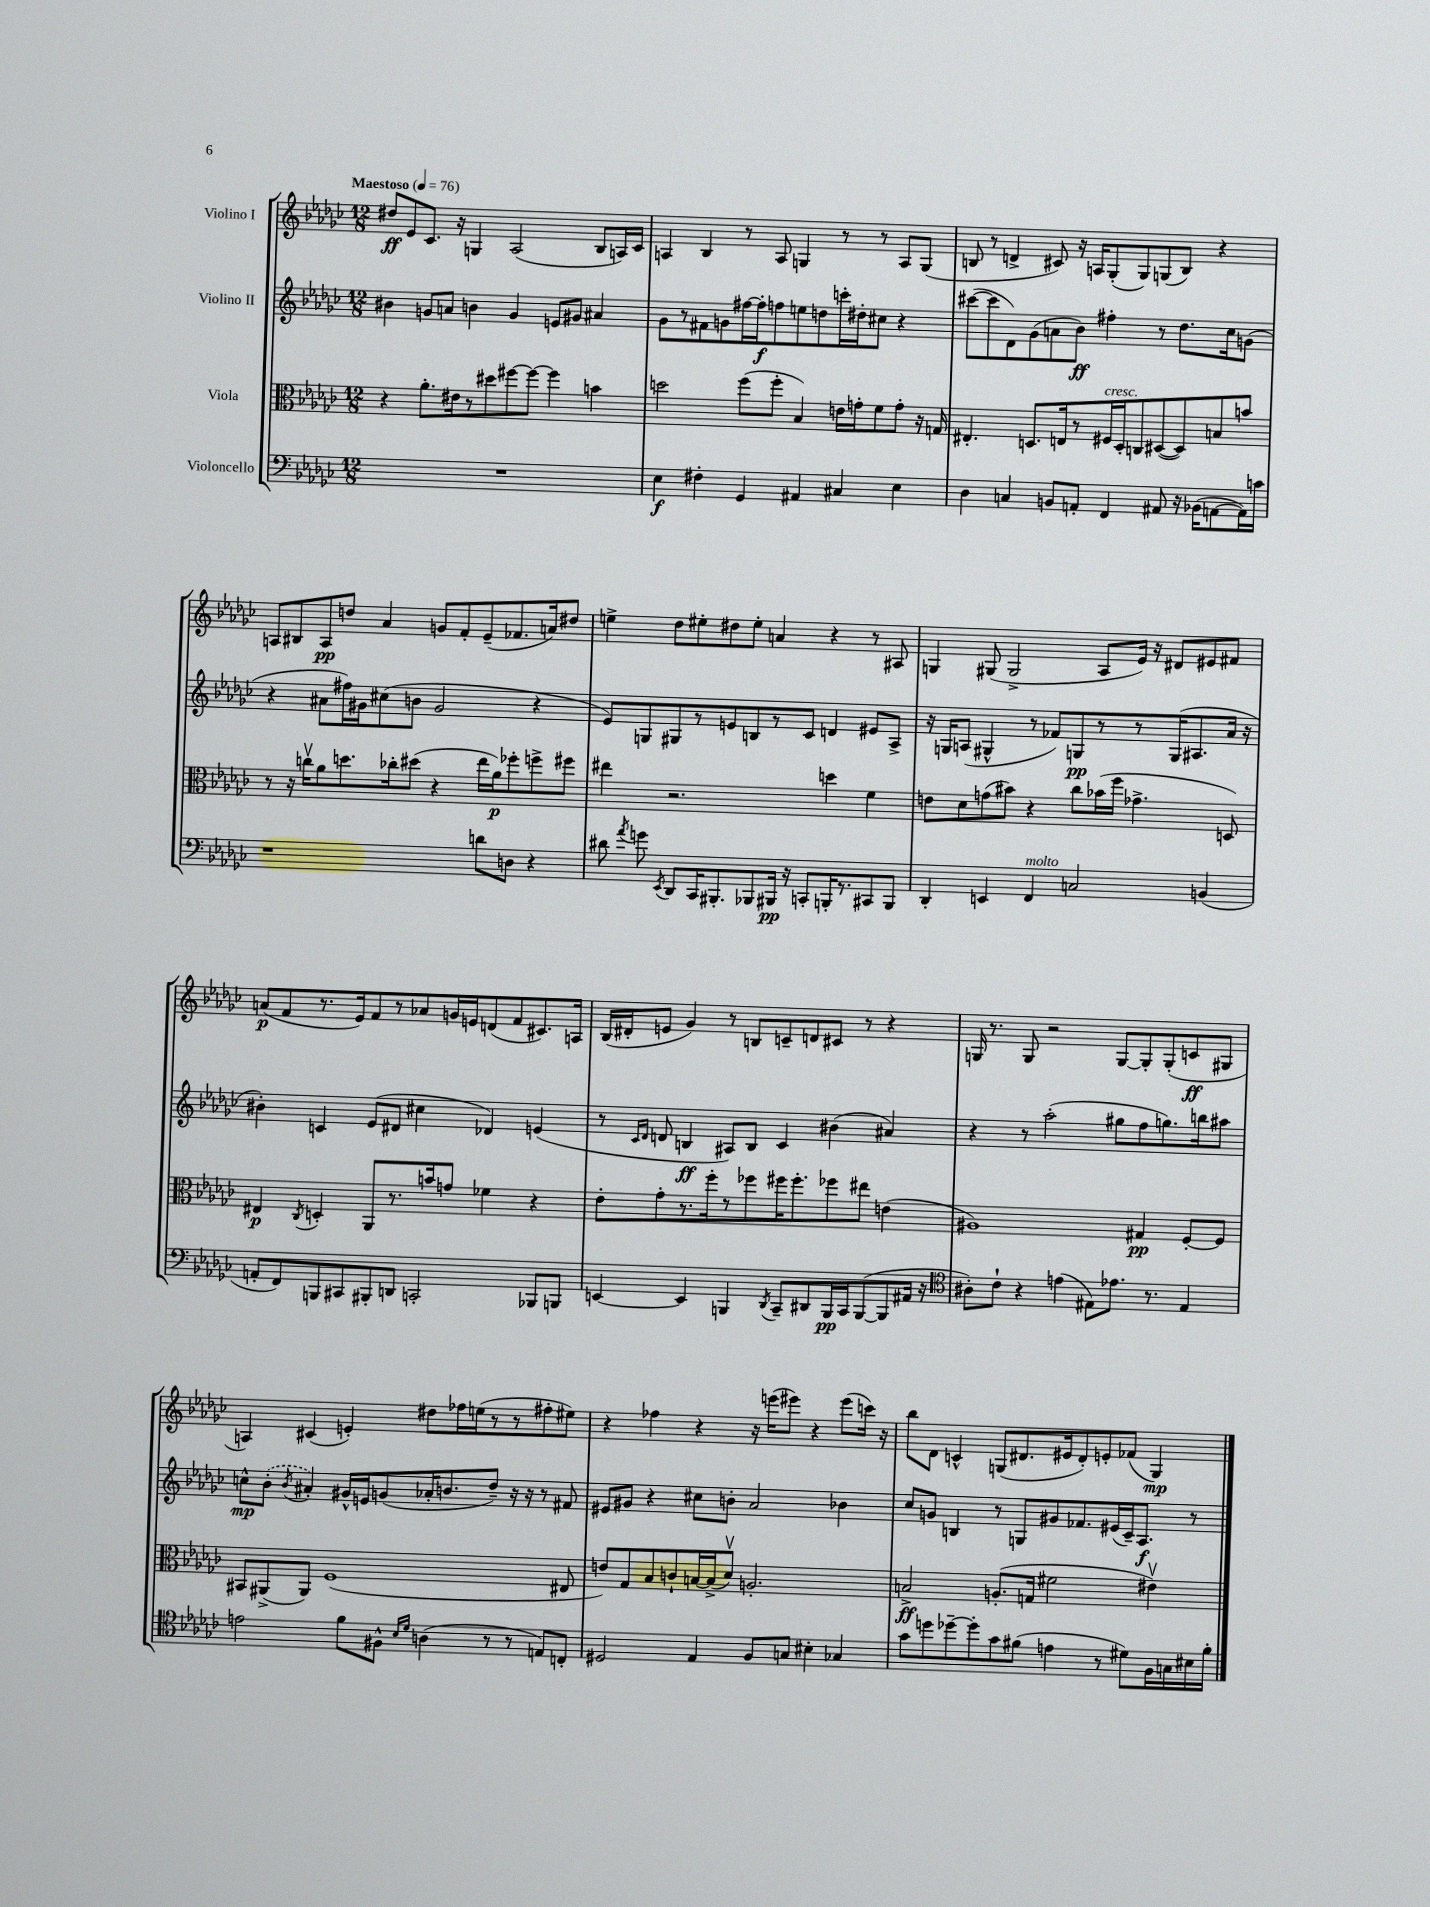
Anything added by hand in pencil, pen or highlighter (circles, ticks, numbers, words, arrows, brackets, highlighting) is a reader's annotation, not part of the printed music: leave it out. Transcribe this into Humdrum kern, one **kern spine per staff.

**kern	**kern	**kern	**kern
*staff4	*staff3	*staff2	*staff1
*clefF4	*clefC3	*clefG2	*clefG2
*k[b-e-a-d-g-c-]	*k[b-e-a-d-g-c-]	*k[b-e-a-d-g-c-]	*k[b-e-a-d-g-c-]
*M12/8	*M12/8	*M12/8	*M12/8
*MM76	*MM76	*MM76	*MM76
1.r	4r	4b#	8dd#
.	.	.	8e-
.	8.a-'	8g	8.c-
.	.	8a	.
.	16e#	.	16r
.	8r	4b	4G
.	8dd#	.	.
.	[8ff#	4g	(2A-
.	8ff#_	.	.
.	4ff#]	8e	.
.	.	8g#	.
.	4b	4a#	8B-
.	.	.	16A)
.	.	.	16c-
=	=	=	=
4E-	2dd	8g-	4A
.	.	8r	.
4F#'	.	8f#	4B-
.	.	8g	.
4GG-	(8ff	[16ff#	8r
.	.	16ff#']	.
.	8ff'	8ff	8A
4AA#	4B-)	8ee	4G
.	.	8dd	.
4C#	16e	16ccc'	8r
.	16g'	16dd#'	.
.	8f	8cc#	8r
4E-	8g'	4r	8A
.	16r	.	(8G
.	16G	.	.
=	=	=	=
4D-	4.E#'	([8ccc#	8B
.	.	8ccc#]	8r
4C	.	8d-)	4d^
.	8.D	(8g-	.
8BB	.	8a	8c#)
.	16E	.	.
8AA'	8r	8b-)	16r
.	.	.	16A
4FF	16F#	4ff#'	(8G-'
.	16D'	.	.
.	8C	.	8G-)
8AA#	([8D#	8r	(8G
16r	8D#])	8.dd-	8B)
(16BB-	.	.	.
[8AA	8B	.	4r
.	.	16cc-	.
16AA])	8b	(8g	.
16c	.	.	.
=	=	=	=
1r	8r	4r	8A
.	16r	.	8B#
.	16ccv	.	.
.	8a-	8a#	8A
.	8.dd	16ff#)	8dd
.	.	16g#	.
.	.	(8cc#	4a-
.	16cc-'	.	.
.	(8dd#	8b	.
.	4r	2g#	8g
.	.	.	8f'
8d	16ee-	.	(8e-~
.	16a-)	.	.
8D	8ff-'	.	8.f-
4r	8ff^	4r	.
.	.	.	16a)
.	8ff#	.	8dd#
=	=	=	=
8d#	4ee#	8e-)	4ee^
8qa-	.	.	.
8g	.	8G	.
8qEE-	.	.	.
8DD-	2.r	8G#	8dd-
16CC-	.	8r	8ee#'
8.BBB#'	.	.	.
.	.	8e	8dd#
8BBB-	.	8B	8ee#'
16BBB#	.	8r	4a
16r	.	.	.
8CC'	.	8c-	.
16BBB'	4dd	4d	4r
8.r	.	.	.
8CC#	4f	8e#	8r
8BBB	.	8A-^	8A#
=	=	=	=
4DD-'	8e	16r	4G
.	.	16G	.
.	8d-	(8A	.
4EE	(8g	4G#^^	(8G#
.	8b#)	.	2G#^
4FF	4r	8r	.
.	.	8f-)	.
2C	8cc-	8G	.
.	(16b-	8r	8A-
.	16ff	.	.
.	4.g-^	8r	16e-)
.	.	.	16r
.	.	(16G	8d#
.	.	8.A#	.
(4BB	.	.	8e#
.	8D)	16a-	8f#
.	.	16r	.
=	=	=	=
8AA'	4E#	4b#')	(8a
8FF)	.	.	8f
.	8qC-	.	.
8BBB	4D'	4c	8.r
8CC#	.	.	.
.	.	.	16e-)
8BBB#'	8AA-	(8e-	8f
8DD	8.r	8d#	8r
2CC'	.	4cc#	8a-
.	16b	.	.
.	8g	.	16g
.	.	.	16e
.	4f-	4d-)	(8d
.	.	.	8f
8BBB-	4r	(4e	8.c#)
8BBB	.	.	.
.	.	.	16A
=	=	=	=
[4EE	8e-'	8r	(16B-
.	.	.	16d#'
.	.	16qqc-	.
.	.	16qqd-	.
.	8g-'	8d	8e
4EE]	8.r	4B	4g-)
.	16ff'	.	.
4BBB	8r	8A#)	8r
.	8ff-	8B	8B
8qDD-	.	.	.
8CC-~	16ff#	4c-	8c~
.	8.ff#'	.	.
8DD#	.	.	8d
16BBB	8ff-	(4b#	8c#
16CC-	.	.	.
([8BBB	8ee#	.	8r
8BBB]	(4e	4a#)	4r
16AA#	.	.	.
16r	.	.	.
=	=	=	=
*clefC4	*	*	*
8A#')	1A#)	4r	16G
.	.	.	8.r
8c-`	.	.	.
4r	.	8r	8G
.	.	(2aa-'	2r
(4e	.	.	.
8E#)	.	.	.
8.e-	.	8gg#	[8G
.	4G#	8ff	8G']
8.r	.	.	.
.	.	8.gg)	(8G'
4E#	[8F'	.	8c
.	.	16bb	.
.	8F]	8aa#	8G#
=	=	=	=
2e	8BB#	8cc^^	4A)
.	(8AA#^	(8b-'	.
.	.	8qb-	.
.	8AA#)	4a#')	(4c#
.	(1F	.	.
8f	.	16g#^^	4e')
.	.	16e	.
8F#^^	.	(8g	.
16qqB-	.	.	.
16qqd-	.	.	.
(4A	.	16a-'	8dd#
.	.	8.b	.
.	.	.	16ff-
.	.	.	(16ee
8r	.	8dd-~)	8r
8r	.	16r	8r
.	.	16r	.
8E)	.	8r	8ff#'
8C'	8E#	8f#	8ee#)
=	=	=	=
2D#	8e)	8e#	4r
.	8G-	8g#	.
.	8B-	4r	4ff-
.	8c`	.	.
4E-	[16B	8cc#	4r
.	(16B^]	.	.
.	8d-v)	8b'	.
8F	2.A'	2a-	16r
.	.	.	(16eee
8G	.	.	8eee#)
4B#'	.	.	4r
4G-	.	4b-	(8eee#
.	.	.	16ccc)
.	.	.	16r
=	=	=	=
8g-	2B^	8cc-	8bb-
8dd	.	8g	8d-
[8dd-~	.	4B	4c^^
8dd-']	.	.	.
8g-	(8.A'	8r	(8G
(8f#	.	8G	8.d#
.	16G	.	.
4e	2f#	8g#	.
.	.	.	16e#
.	.	8.f-	8d#')
8r	.	.	8e'
.	.	(16e#	.
8d#)	.	16c-~)	(8f-
.	.	8.A-	.
16F	4e#v)	.	4G)
16G	.	.	.
16B#	.	8r	.
16f#'	.	.	.
==	==	==	==
*-	*-	*-	*-
